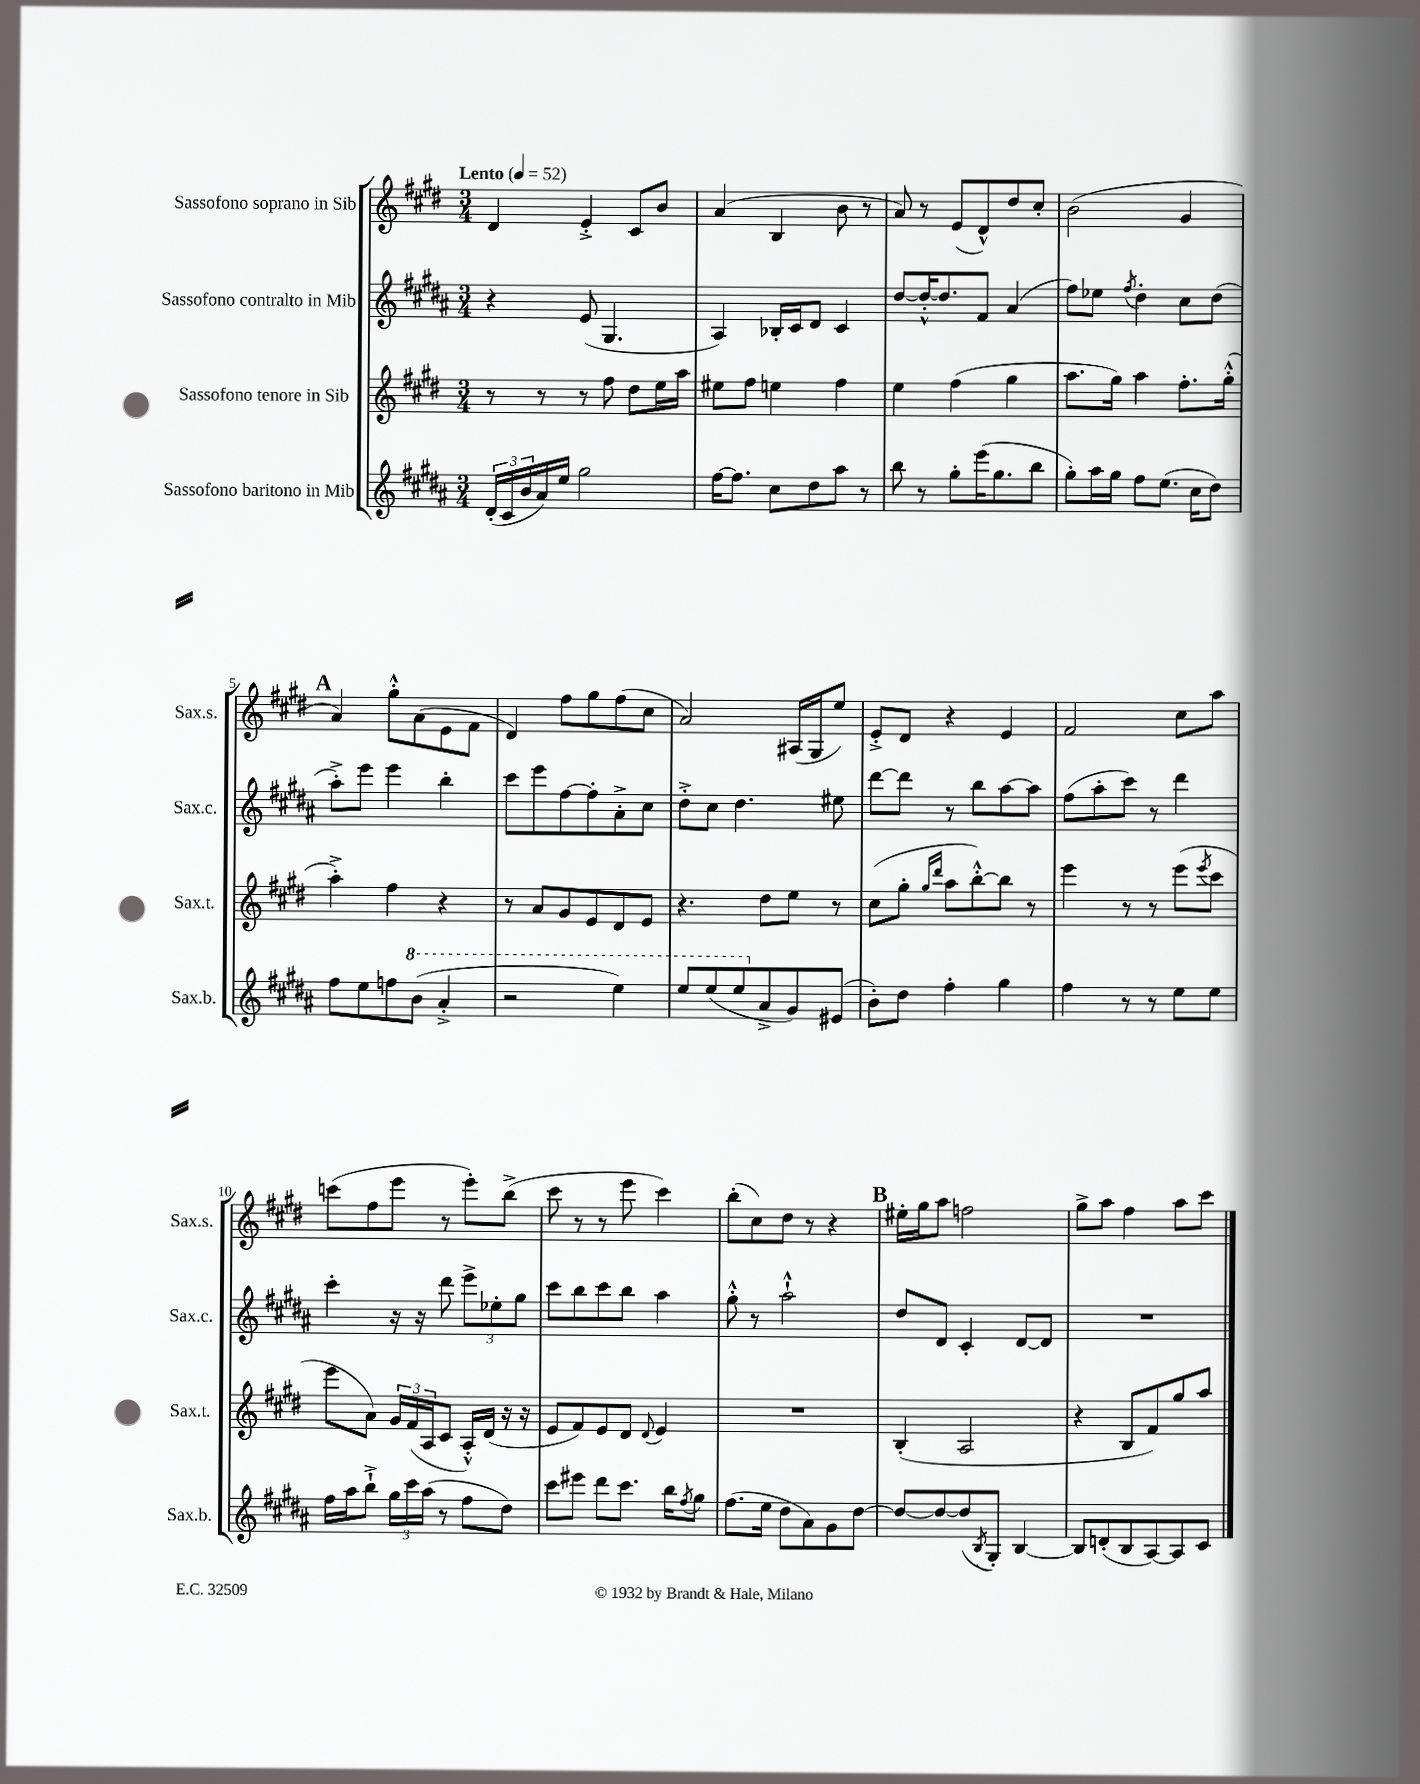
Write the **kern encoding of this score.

**kern	**kern	**kern	**kern
*part4	*part3	*part2	*part1
*staff4	*staff3	*staff2	*staff1
*I"Sassofono baritono in Mib	*I"Sassofono tenore in Sib	*I"Sassofono contralto in Mib	*I"Sassofono soprano in Sib
*I'Sax.b.	*I'Sax.t.	*I'Sax.c.	*I'Sax.s.
*clefG2	*clefG2	*clefG2	*clefG2
*k[f#c#g#d#a#]	*k[f#c#g#d#]	*k[f#c#g#d#a#]	*k[f#c#g#d#]
*M3/4	*M3/4	*M3/4	*M3/4
*MM52	*MM52	*MM52	*MM52
=1	=1	=1	=1
!	!	!	!LO:TX:a:B:t=Lento
(24d#'/LL	8r	4r	4d#/
24c#/	.	.	.
24b/	.	.	.
16a#/)	8r	.	.
16ee/JJ	.	.	.
2gg#\	8r	(8e/	4e'^/
.	8ff#\	4.G#/	.
.	8dd#\L	.	8c#/L
.	16ee\L	.	8b/J
.	16aa\JJ	.	.
=2	=2	=2	=2
[16ff#\KL	8ee#X\L	4A#/)	(4a/
8.ff#\J]	.	.	.
.	8ff#\J	.	.
8cc#\L	4een\	16B-X'/LL	4B/
.	.	16c#/J	.
8dd#\	.	8d#/J	.
8aa#\J	4ff#\	4c#/	8b\
8r	.	.	8r
=3	=3	=3	=3
8bb\	4ee\	[8dd#/L	8a/)
8r	.	16dd#'^^/K_	8r
.	.	8.dd#/]	.
8gg#'\L	(4ff#\	.	(8e/L
(16eee\K	.	8f#/J	8d#^^/)
8.gg#\	.	.	.
.	4gg#\	(4a#/	8dd#/
8bb\J	.	.	8cc#'/J
=4	=4	=4	=4
8gg#'\L)	8.aa\L	8ff#\L)	(2b\
16aa#\L	.	8ee-X\J	.
16gg#\JJ	16gg#\Jk)	.	.
.	.	8qff#/	.
8ff#\L	4aa\	4dd#'\	.
(8.ee\J	.	.	.
.	8.ff#'\L	8cc#\L	4g#/
16cc#\KL	.	.	.
8dd#\J)	.	(8dd#\J	.
.	(16gg#'^^\Jk	.	.
!!LO:LB:g=z
!!LO:REH:place=s1:t=A
=5	=5	=5	=5
8ff#\L	4aa'^\)	8aa#'^\L)	4a/)
8ee\	.	8eee\J	.
8ffn\	4ff#\	4eee\	8gg#'^^\L
*8va	*	*	*
(8bb\J	.	.	(8a\
4aa#'^/	4r	4bb'\	8e\
.	.	.	8f#\J
=6	=6	=6	=6
2r	8r	8ccc#\L	4d#/)
.	8a/L	8eee\	.
.	8g#/	[8ff#\	8ff#\L
.	8e/	8ff#'\]	8gg#\
4eee\)	8d#/	8a#'^\	(8ff#\
.	8e/J	8cc#\J	8cc#\J
=7	=7	=7	=7
8eee/L	4.r	8dd#'^\L	2a/)
(8eee/	.	8cc#\J	.
8eee/	.	4.dd#\	.
*X8va	*	*	*
8a#^/	8dd#\L	.	.
8g#/)	8ee\J	.	(16A#X/LL
.	.	.	16G#/J
(8e#X/J	8r	8ee#X\	8ee/J)
=8	=8	=8	=8
8b'\L)	(8cc#\L	[8ddd#\L	8e'^/L
8dd#\J	8gg#'\J	8ddd#\J]	8d#/J
.	16qqgg#/LL	.	.
.	16qqddd#/JJ	.	.
4ff#'\	8aa\L	8r	4r
.	[8bb'^^\)	8bb\L	.
4gg#\	8bb\J]	[8aa#\	4e/
.	8r	8aa#\J]	.
=9	=9	=9	=9
4ff#\	4eee\	(8ff#\L	2f#/
.	.	8aa#'\	.
8r	8r	8ccc#\J)	.
8r	8r	8r	.
8ee\L	(8eee\L	4ddd#\	8cc#\L
.	8qeee/	.	.
8ee\J	8ccc#\J	.	8aa\J
!!LO:LB:g=z
=10	=10	=10	=10
16ff#\LL	8eee\L	4ccc#'\	(8cccn\L
16aa#\J	.	.	.
8bb`^\J	8a\J)	.	8ff#\
24gg#\LL	24g#/LL	16r	8eee\J
24ccc#\	(24f#/	.	.
.	.	16r	.
(24aa#\JJ	24A/J	.	.
8r	8c#/J	8ddd#\	8r
8ff#\L	16A'^^/LL)	12eee^\L	8eee'\L)
.	(16d#/JJ	.	.
.	.	12ee-X'\	.
8dd#\J)	16r	.	(8bb^\J
.	.	12gg#\J	.
.	16r	.	.
=11	=11	=11	=11
8ccc#\L	8e/L	8ccc#\L	8ccc#\
8eee#X\J	8f#/)	8bb\	8r
8ddd#\L	8e/	8ccc#\	8r
8.ccc#\J	8d#/J	8bb\J	8eee\
.	8qqd#/	.	.
.	4e/	4aa#\	4ccc#\)
16bb\KL	.	.	.
8qff#/	.	.	.
8gg#\J	.	.	.
=12	=12	=12	=12
(8.ff#\L	2.r	8gg#'^^\	(8bb'\L
.	.	8r	8cc#\)
16ee\Jk	.	.	.
8dd#\L	.	2aa#`^^\	8dd#\J
8a#\)	.	.	8r
8g#\	.	.	4r
[8dd#\J	.	.	.
!!LO:REH:place=s1:t=B
=13	=13	=13	=13
8dd#/L_	(4B'/	8dd#/L	16ee#X'\LL
.	.	.	16gg#\J
8dd#/_	.	8d#/J	8aa\J
(8dd#/]	2A/	4c#'/	2ffn\
8qB/	.	.	.
8G#'/J)	.	.	.
[4B/	.	[8d#/L	.
.	.	8d#/J]	.
=14	=14	=14	=14
8B/L]	4r	2.r	8gg#^\L
(8dn'/	.	.	8aa\J
8B/	8B/L	.	4ff#\
[8A#/)	8f#/)	.	.
8A#/]	8gg#/	.	8aa\L
8c#/J	8aa/J	.	8ccc#\J
==	==	==	==
*-	*-	*-	*-
